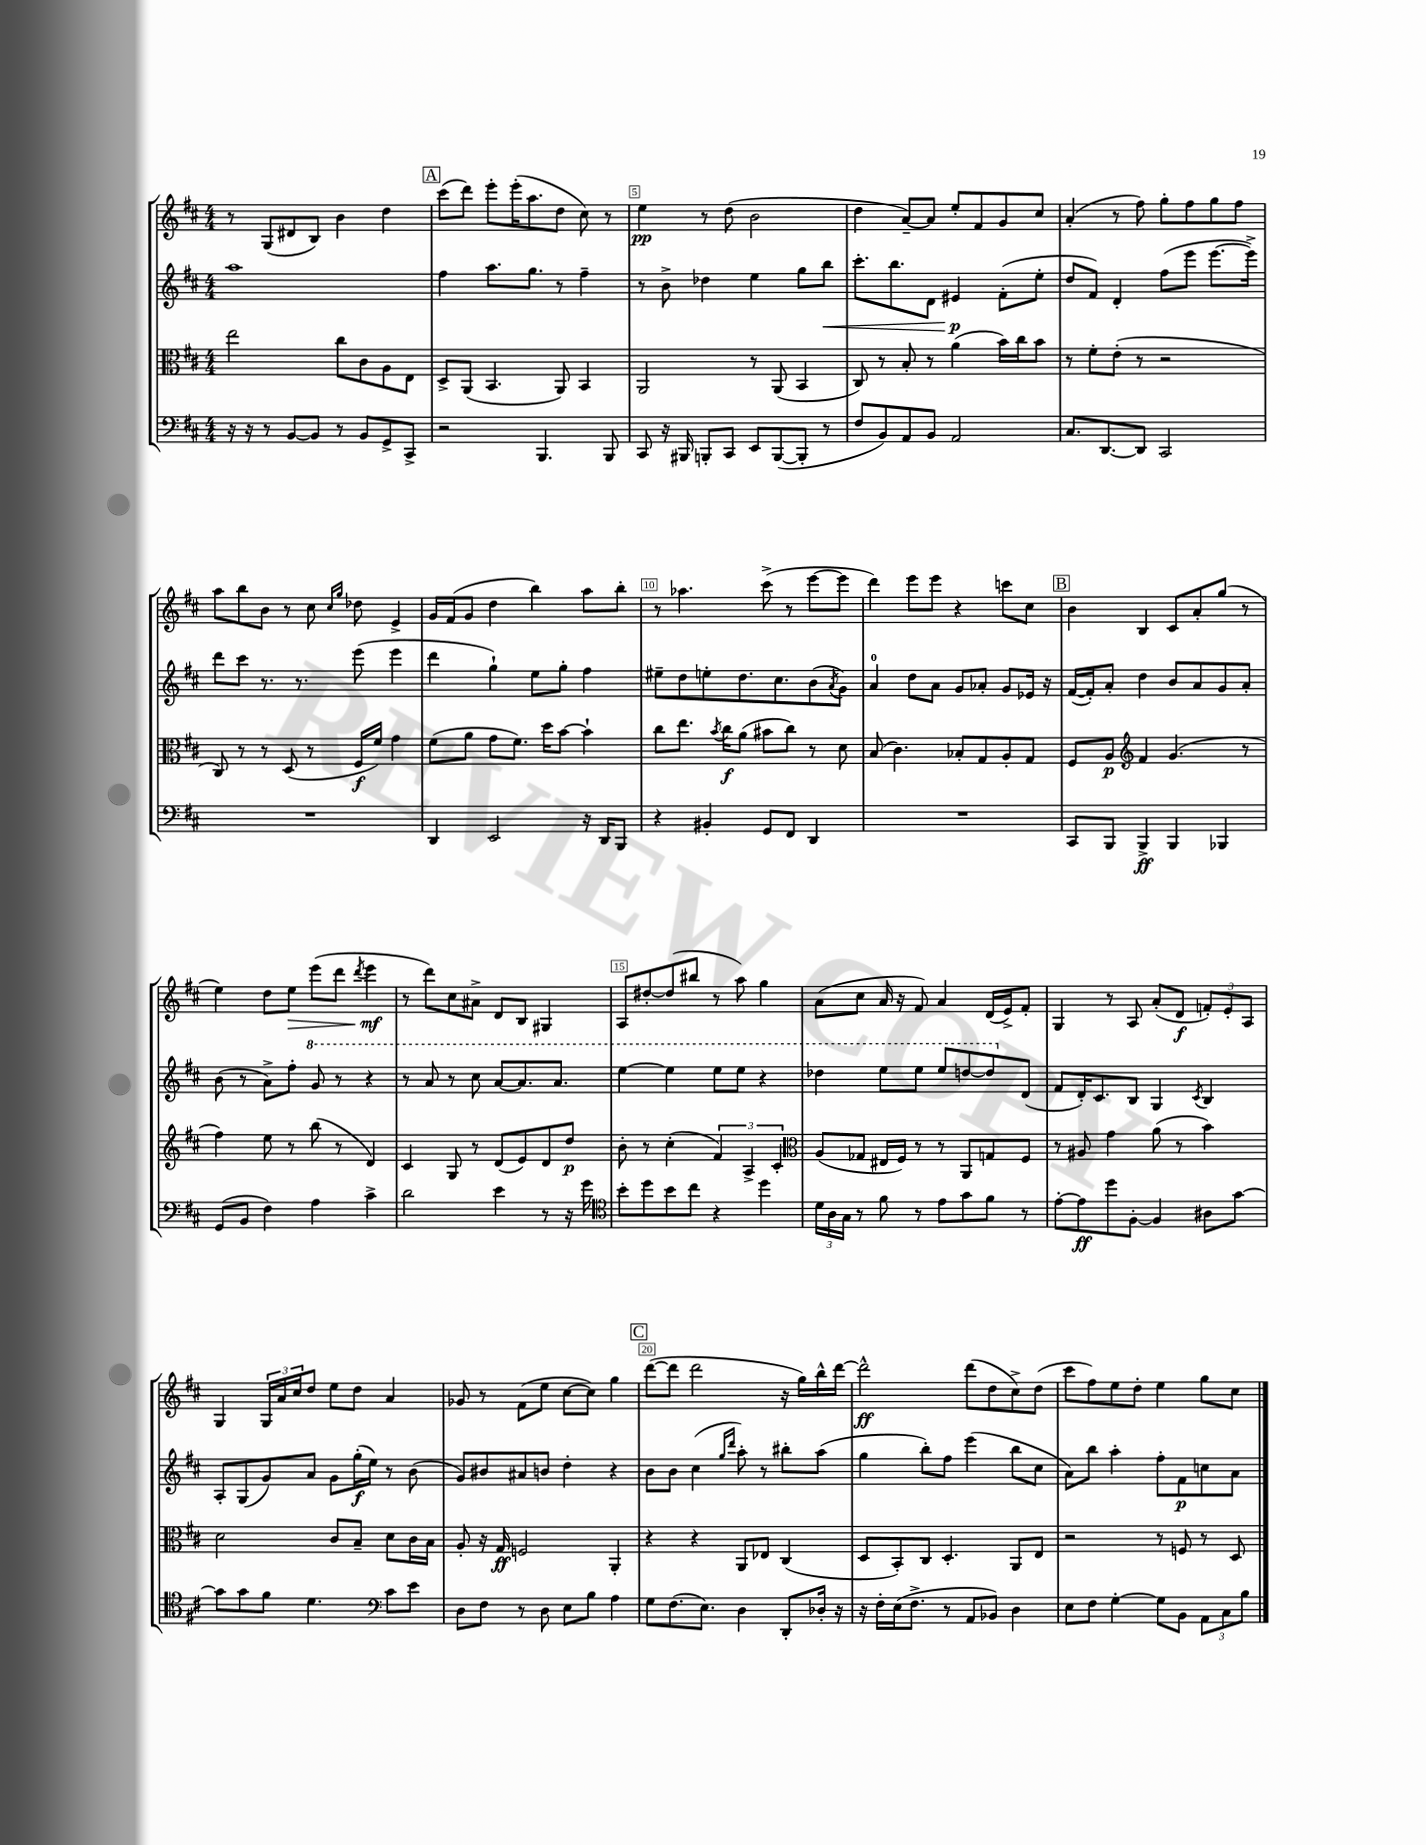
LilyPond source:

<<
\new StaffGroup <<
\new Staff = "s0" {
    \clef treble \key d \major \numericTimeSignature \time 4/4
    r8 g8( dis'8 b8) b'4 d''4 |
    \mark \markup { \box "A" } cis'''8( d'''8) e'''8-. e'''16-.( a''8. d''8 cis''8) r8 |
    e''4\pp r8 d''8( b'2 |
    d''4 a'8~--) a'8 e''8-. fis'8 g'8 cis''8 |
    a'4-.( r8 fis''8) g''8-. fis''8 g''8 fis''8 |
    a''8 b''8 b'8 r8 cis''8 \grace { cis''16 g''16 } des''8 e'4-> |
    g'16 fis'16( g'8 d''4 b''4) a''8 b''8-. |
    r8 aes''4. cis'''8->( r8 e'''8~ e'''8 |
    d'''4) e'''8 e'''8 r4 c'''8 cis''8 |
    \mark \markup { \box "B" } b'4 b4 cis'8 a'8-. g''8( r8 |
    e''4) d''8 e''8\> e'''8( d'''8 \acciaccatura { d'''8 } e'''4\mf\! |
    r8 d'''8) cis''8 ais'8-> d'8 b8 gis4 |
    a8 dis''8~-. dis''8( bis''8 r8 a''8) g''4 |
    a'8( cis''8 a'16 r16 fis'8) a'4 d'16( e'16->) fis'8-. |
    g4 r8 a8 a'8-.( d'8\f \tuplet 3/2 { f'8-.) e'8-. a8 } |
    g4 \tuplet 3/2 { g16 a'16 cis''16 } d''8 e''8 d''8 a'4 |
    ges'8 r8 fis'8( e''8 cis''8~ cis''8) g''4 |
    \mark \markup { \box "C" } d'''8~( d'''8 d'''2 r16 g''16) b''16-^ d'''16~ |
    d'''2-^\ff d'''8( d''8 cis''8->) d''8( |
    cis'''8 fis''8) e''8 d''8-. e''4 g''8 cis''8 \bar "|." |
}
\new Staff = "s1" {
    \clef treble \key d \major \numericTimeSignature \time 4/4
    a''1 |
    \mark \markup { \box "A" } fis''4 a''8. g''8. r8 fis''4-- |
    r8 b'8-> des''4 e''4 g''8 b''8\< |
    cis'''8.-. b''8. d'8 eis'4\p\! fis'8-.( e''8-. |
    d''8 fis'8) d'4-. fis''8( e'''8 e'''8.~ e'''16->) |
    d'''8 cis'''8 r8. r8. e'''8( e'''4 |
    d'''4 g''4-!) e''8 g''8-. fis''4 |
    eis''8-- d''8 e''8-. d''8. cis''8. b'8( \acciaccatura { a'8 } g'8) |
    a'4-0 d''8 a'8 g'8 aes'8-. g'8 ees'16 r16 |
    \mark \markup { \box "B" } fis'16~( fis'16-.) a'8-. d''4 b'8 a'8 g'8 a'8-. |
    b'8( r8 a'8->) fis''8-. \ottava #1 g''8 r8 r4 |
    r8 a''8 r8 cis'''8 a''8~ a''8. a''8. |
    e'''4~ e'''4 e'''8 e'''8 r4 |
    des'''4 e'''8 e'''8 e'''8 d'''8~ d'''8 \ottava #0 d'8( |
    fis'8 d'16-.) cis'8. b8 g4 \acciaccatura { cis'8 } b4 |
    a8-. g8( g'8) a'8 g'8 g''16-.\f( e''16) r8 b'8( |
    g'8) bis'8 ais'8 b'8 d''4-. r4 |
    \mark \markup { \box "C" } b'8 b'8 cis''4( \grace { g''16 d'''16 } a''8-.) r8 bis''8-. a''8( |
    g''4 b''8-.) fis''8 e'''4( b''8 cis''8 |
    a'8) b''8 a''4-. fis''8-. fis'8\p c''8 a'8 \bar "|." |
}
\new Staff = "s2" {
    \clef alto \key d \major \numericTimeSignature \time 4/4
    e''2 cis''8 cis'8 a8 e8 |
    \mark \markup { \box "A" } d8-> a,8( b,4. a,8) b,4 |
    a,2 r8 a,8( b,4 |
    cis8) r8 b8-. r8 a'4( b'16) cis''16 b'8 |
    r8 fis'8-. e'8-.( r8 r2 |
    cis8) r8 r8 d8( r8 fis16\f fis'16) g'4 |
    fis'8( a'8 g'8 fis'8.) d''16 b'8~ b'4-! |
    cis''8 e''8. \acciaccatura { b'8 } cis''16\f a'8( bis'8 cis''8) r8 d'8 |
    b8( cis'4.) bes8-. g8 a8-. g8 |
    \mark \markup { \box "B" } fis8 a8\p \clef treble fis'4 g'4.( r8 |
    fis''4) e''8 r8 b''8( r8 d'4) |
    cis'4 g8 r8 d'8( e'8) d'8 d''8\p |
    b'8-. r8 cis''4-.( \tuplet 3/2 { fis'4) a4-> cis'4-. } |
    \clef alto a8( ges8 eis16 fis16) r8 r8 a,8 g8 fis8 |
    r8 ais8 g'4 a'8( r8 b'4) |
    d'2 cis'8 b8-- d'8 cis'16 b16 |
    a8-. r16 g16\ff f2 a,4-. |
    \mark \markup { \box "C" } r4 r4 a,8 ees8 cis4( |
    d8 b,8-.) cis8 d4.-. a,8 e8 |
    r2 r8 f8 r8 d8 \bar "|." |
}
\new Staff = "s3" {
    \clef bass \key d \major \numericTimeSignature \time 4/4
    r16 r16 r8 b,8~ b,8 r8 b,8 g,8-> cis,8-> |
    \mark \markup { \box "A" } r2 b,,4. b,,8 |
    cis,8 r16 bis,,16 b,,8-. cis,8 e,8 b,,8~( b,,8-. r8 |
    fis8 b,8) a,8 b,8 a,2 |
    cis8. d,8.~ d,8 cis,2 |
    R1 |
    d,4 e,2 r16 d,16 b,,8 |
    r4 bis,4-. g,8 fis,8 d,4 |
    R1 |
    \mark \markup { \box "B" } cis,8 b,,8 b,,4->\ff b,,4 bes,,4 |
    g,8( b,8 fis4) a4 cis'4-> |
    d'2 e'4 r8 r16 g'16 |
    \clef tenor b'8-. d''8 b'8 cis''8 r4 d''4 |
    \tuplet 3/2 { d'16 a16 g16 } r8 fis'8 r8 e'8 g'8 fis'8 r8 |
    e'8~-. e'8\ff d''8 fis8~-. fis4 ais8 g'8~ |
    g'8 g'8 fis'8 d'4. \clef bass cis'8 e'8 |
    d8 fis8 r8 d8 e8 b8 a4 |
    \mark \markup { \box "C" } g8 fis8.( e8.) d4 d,8-. des16-. r16 |
    r16 fis16-. e16( fis8.-> r8 a,8 bes,8) d4 |
    e8 fis8 g4~-. g8 b,8 \tuplet 3/2 { a,8 cis8 b8 } \bar "|." |
}
>>
>>
\layout { \context { \Score currentBarNumber = #3 \override BarNumber.break-visibility = ##(#f #t #t) barNumberVisibility = #(every-nth-bar-number-visible 5) \override BarNumber.stencil = #(make-stencil-boxer 0.1 0.3 ly:text-interface::print) } }
